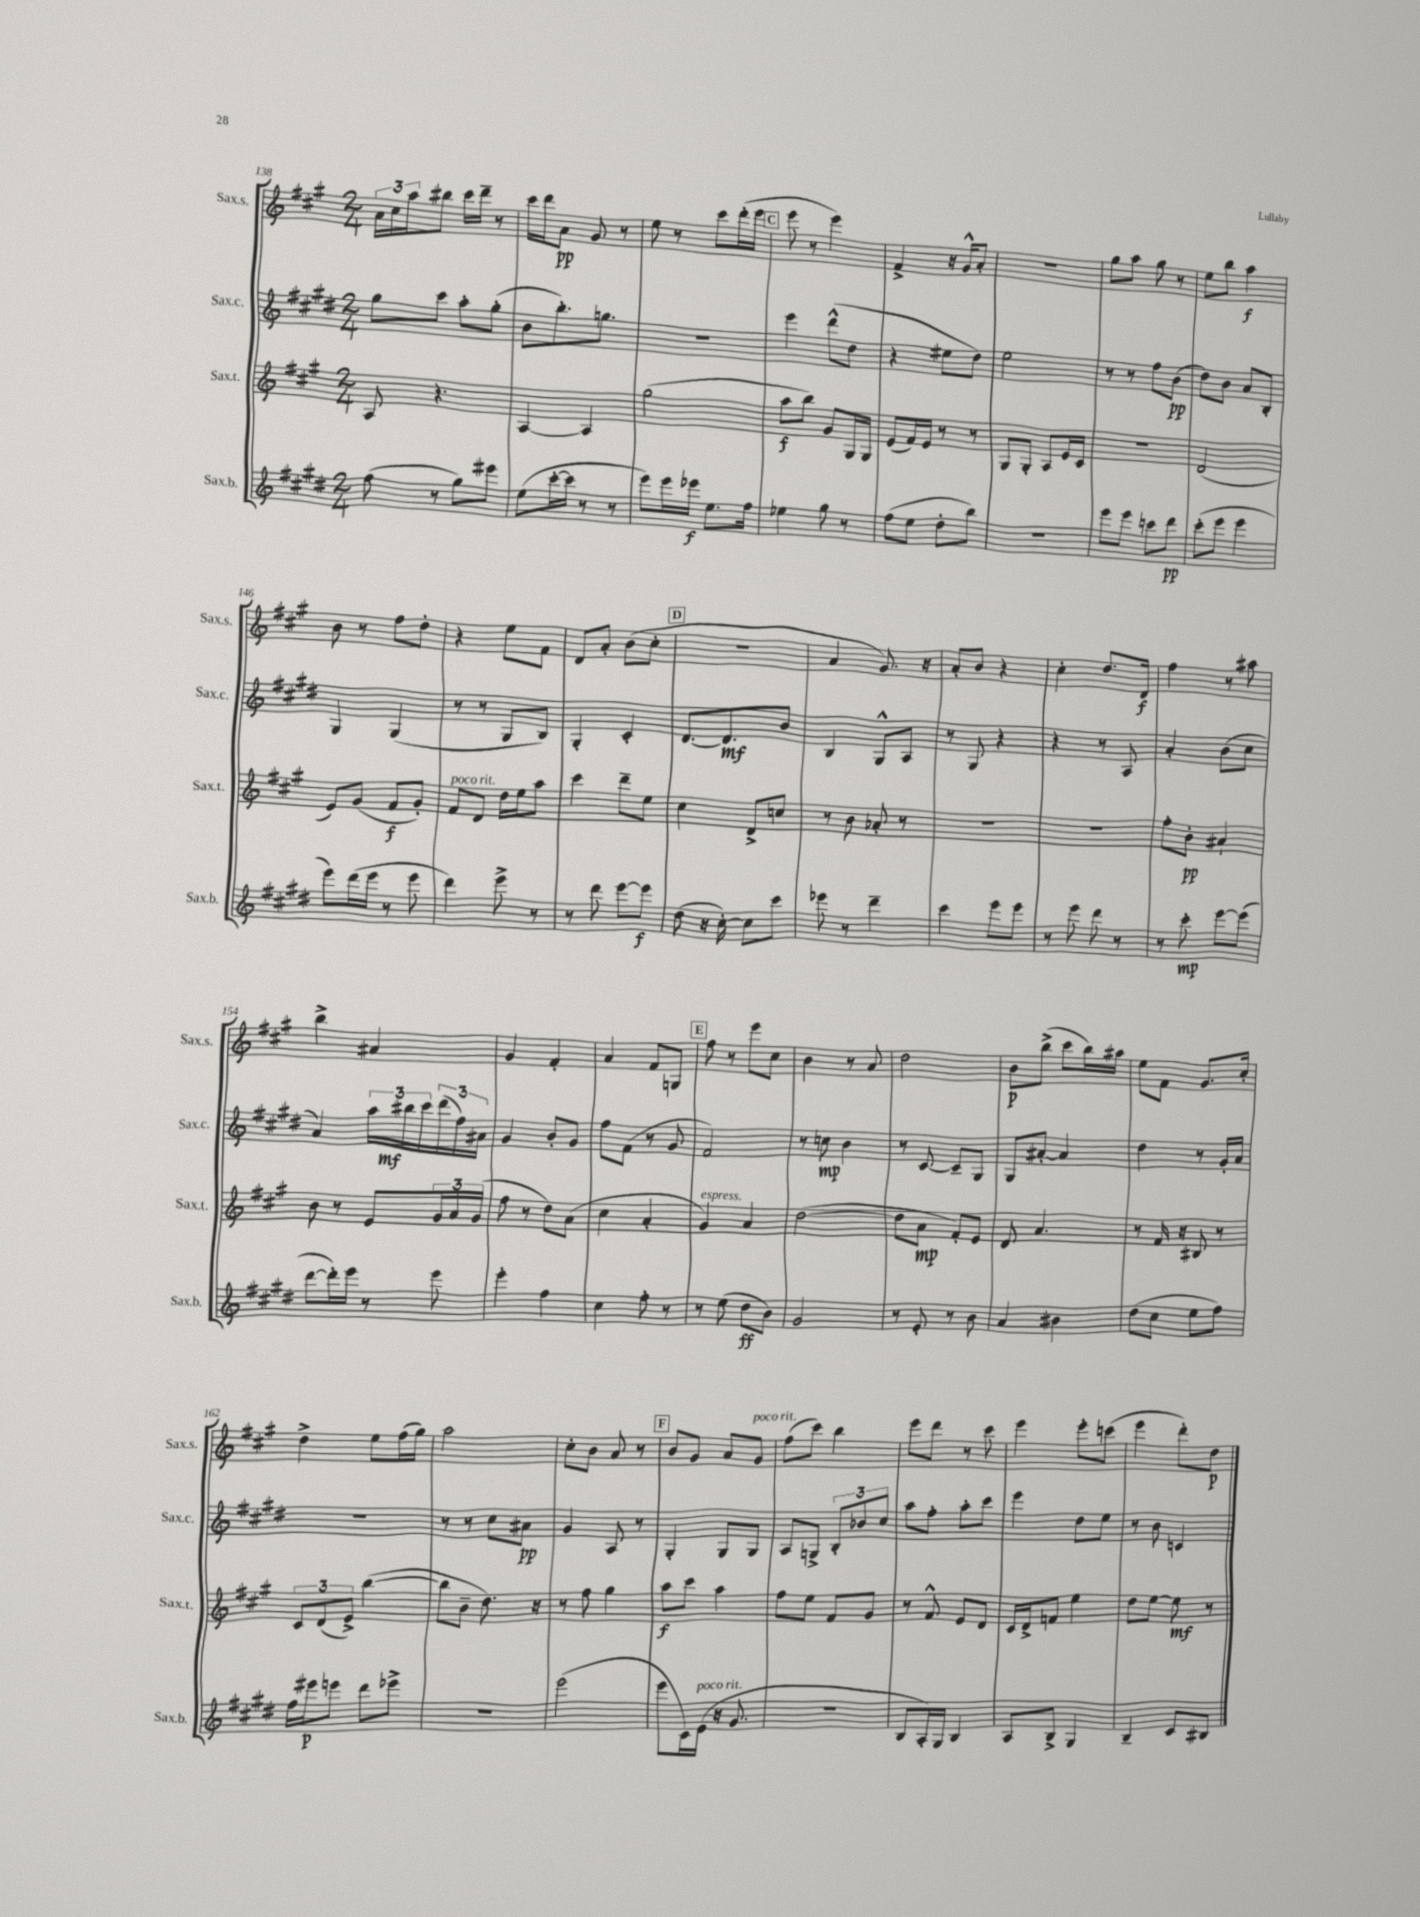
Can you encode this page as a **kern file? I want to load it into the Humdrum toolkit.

**kern	**kern	**kern	**kern
*staff4	*staff3	*staff2	*staff1
*clefG2	*clefG2	*clefG2	*clefG2
*k[f#c#g#d#]	*k[f#c#g#]	*k[f#c#g#d#]	*k[f#c#g#]
*M2/4	*M2/4	*M2/4	*M2/4
(8ff#\	8A/	8gg#\L	24a\LL
.	.	.	24cc#\
.	.	.	24aa\J
8r	4.r	8ccc#\J	8bb#\J
8gg#\L)	.	8aa'\L	16ccc#\LL
.	.	.	16ddd~\JJ
8eee#\J	.	(8gg#'\J	8r
=	=	=	=
(8ee\L	[4A/	8b\L	16ccc#\LL
.	.	.	16ddd\J
[16ccc#'\L	.	8.bb'\)	8a\J
16ccc#\]JJ	.	.	.
8r	4A/]	.	8g#/
.	.	8.gg\J	.
8r	.	.	8r
=	=	=	=
8eee\L)	(2gg#\	2r	8ee\
16eee\L	.	.	8r
16eee-\JJ	.	.	.
8.ee\L	.	.	8ccc#\L
.	.	.	(16ddd'\L
16ff#\Jk	.	.	16eee\JJ
=	=	=	=
4ee-\	8aa\L	4eee\	8eee\
.	8bb\J)	.	8r
8gg#\	8g#/L	(8ddd#^^\L	4eee\)
8r	16G#/L	8dd#\J	.
.	16G#/JJ	.	.
=	=	=	=
(8ff#\L	(8e/L	4r	4f#^/
8ee\J	16f#/L)	.	.
.	16e/JJ	.	.
8dd#'\L	8r	8ee#\L	16r
.	.	.	16g#^^/LK
8bb\J)	8r	8dd#\J)	8a'/J
=	=	=	=
2r	8G#/L	2ee\	2r
.	8G#'/J	.	.
.	8A/L	.	.
.	16e/L	.	.
.	16c#/JJ	.	.
=	=	=	=
8eee\L	2r	8r	8gg#\L
8eee\J	.	8r	8aa\J
8ccc\L	.	8ff#\L	8gg#\
8ddd#\J	.	(8b\J	8r
=	=	=	=
(8ccc#'\L	(2d/	8dd#\L)	8ee\L
8eee\J	.	8b\J	8bb\J
4eee\	.	8a/L	4aa\
.	.	8B'/J	.
=	=	=	=
8eee\L)	8e/L)	4G#/	8b\
(16ddd#\L	(8g#/J	.	8r
16eee\JJ	.	.	.
8r	8f#/L	(4G#/	8ff#\L
8eee\	8g#'/J)	.	8dd'\J
=	=	=	=
4ddd#\)	8f#/L	8r	4r
.	8d/J	8r	.
8eee^\	16dd\LL	8G#/L	8ee\L
.	16ee\J	.	.
8r	8aa\J	8B/J)	8f#\J
=	=	=	=
8r	4ccc#\	4G#'/	8d/L
8ddd#\	.	.	8a'/J
[8eee\L	8ddd~\L	4c#'/	(8b\L
8eee\]J	8ee\J	.	8cc#'\J
=	=	=	=
(8dd#\	4cc#\	[8.d#/L	2r
16r	.	.	.
[16cc#'\)	.	8.d#/]	.
8cc#\]L	8d^/L	.	.
8ccc#\J	8cc/J	8b/J	.
=	=	=	=
8eee-\	8r	4B/	4a/
8r	8b\	.	.
4ddd#~\	8a-'/	8G#^^/L	8.g#/)
.	8r	8A/J	.
.	.	.	16r
=	=	=	=
4ccc#\	2r	8r	8a'/L
.	.	8G#/	8b/J
8eee\L	.	4r	4r
8eee\J	.	.	.
=	=	=	=
8r	2r	4r	4cc#'\
8eee\	.	.	.
8ddd#\	.	8r	8.dd/L
8r	.	8A/	.
.	.	.	16d/Jk
=	=	=	=
8r	8ff#'\L	4a'/	4ff#\
8ccc#'\	8b'\J	.	.
[8eee\L	4a#`/	(8b\L	8r
(8eee\]J	.	8cc#\J	8aa#\
=	=	=	=
[8ddd#\L	8b\	4a/)	4bb^\
16ddd#'\]L)	8r	.	.
16eee\JJ	.	.	.
8r	8e/L	24aa\LL	4a#/
.	.	24bb#\	.
.	.	24ccc#\	.
8eee\	24g#/L	(24ddd#\	.
.	24a/	24ff#\)	.
.	(24g#/JJ	24a#\JJ	.
=	=	=	=
4eee'\	8ff#\	4g#/	4g#/
.	8r	.	.
4ff#\	8dd\L)	8b'/L	4f#'/
.	(8a\J	8g#/J	.
=	=	=	=
4cc#\	4cc#\	8ff#\L	4a/
.	.	(8f#\J	.
8ff#'\	4a'/	8r	8f#/L
8r	.	8g#/	8G/J
=	=	=	=
8r	4g#/)	2f#/)	8ff#\
(8ee\	.	.	8r
8dd#\L	4a/	.	8eee\L
8b\J)	.	.	8cc#\J
=	=	=	=
2g#/	([2dd\	8r	4b\
.	.	8cc\	.
.	.	4b\	8r
.	.	.	8a/
=	=	=	=
8r	8dd\]L	8r	2dd\
8e'/	8a\J	[8c#/	.
8r	8f#'/L)	8c#~/]L	.
8b\	8e/J	8G#/J	.
=	=	=	=
4a/	8d/	8G#/L	8b\L
.	4.a/	[8a#'/J	(8bb^\J
4b#\	.	4a#/]	8ccc#\L
.	.	.	16bb\L)
.	.	.	16aa#\JJ
=	=	=	=
(8dd#\L	8r	4dd#\	8ee\L
8cc#\J	16f#/	.	8f#\J
.	16r	.	.
8ee\L	8B#/	8r	8.g#/L
8ff#\J)	8r	16g#'/LL	.
.	.	16a/JJ	16cc#'/Jk
=	=	=	=
16ff#\LL	12c#/L	2r	4dd^\
16eee#\J	.	.	.
.	(12d/	.	.
8eee\J	.	.	.
.	12e^/J)	.	.
8ddd#\L	([4bb\	.	8ee\L
8eee-^\J	.	.	(16ff#\L
.	.	.	16gg#\JJ)
=	=	=	=
2r	8bb\]L	8r	2aa\
.	8b~\J	8r	.
.	8.dd\)	8cc#\L	.
.	.	8a#\J	.
.	16r	.	.
=	=	=	=
(2eee\	8r	4g#/	8cc#'\L
.	8ff#\	.	8b\J
.	4gg#\	8A/	8a/
.	.	8r	8r
=	=	=	=
8eee\L	8aa\L	4G#'/	8b/L
16c#\L)	8ccc#\J	.	8g#/J
(16e\JJ	.	.	.
16r	4aa\	8G#/L	8a/L
8.g#/	.	.	.
.	.	8G#/J	8g#/J
=	=	=	=
2r	8ff#\L	8A/L	(8ff#\L
.	8ee\J	8G^/J	8ccc#\J)
.	8f#/L	12B'/L	4bb\
.	.	12b-/	.
.	8g#/J	.	.
.	.	12cc#/J	.
=	=	=	=
8B/L	8r	8aa\L	8eee\L
16A'/L)	8f#^^/	8ff#'\J	8ddd\J
16G#/JJ	.	.	.
4B/	8e/L	8aa'\L	8r
.	8d/J	8ccc#\J	8ccc#\
=	=	=	=
8A/L	16c#/LL	4eee\	4eee\
.	16d^/J	.	.
8B^/J	8f/J	.	.
4G#/	4ee\	8dd#\L	8eee'\L
.	.	8ee\J	(8ccc\J
=	=	=	=
4B~/	8dd\L	8r	4eee\
.	[8ee\J	8b\	.
8c#/L	8ee\]	4c/	8ddd'\L)
8B#/J	8r	.	8dd\J
==	==	==	==
*-	*-	*-	*-
